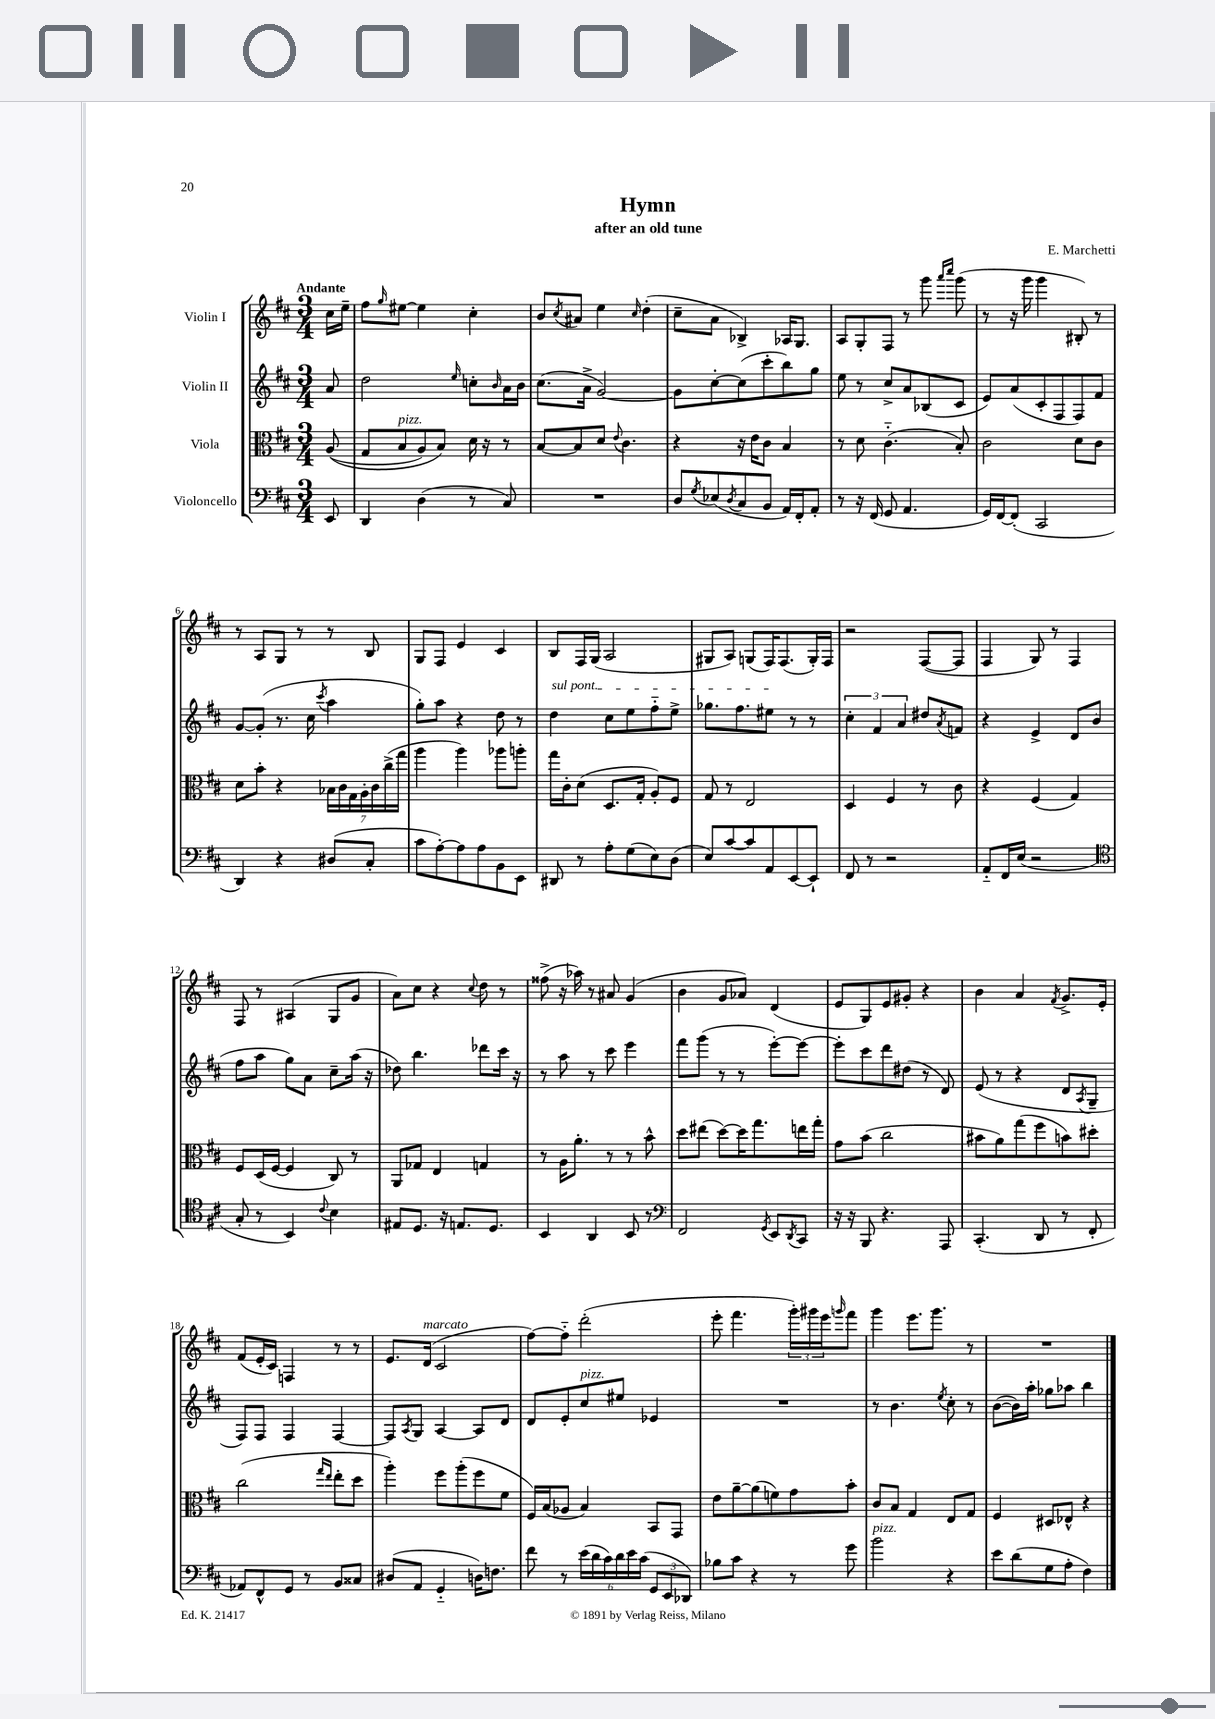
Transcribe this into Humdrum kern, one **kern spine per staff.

**kern	**kern	**kern	**kern
*staff4	*staff3	*staff2	*staff1
*clefF4	*clefC3	*clefG2	*clefG2
*k[f#c#]	*k[f#c#]	*k[f#c#]	*k[f#c#]
*M3/4	*M3/4	*M3/4	*M3/4
8EE/	&((8A/	8a/	16cc#\LL
.	.	.	16ee~\JJ
=	=	=	=
4DD/	8G/L	2dd\	8ff#\L
.	.	.	16qqgg/
.	8B/	.	[8ee#\J
(4D\	8A/)	.	4ee#\]
.	8B/J&)	.	.
.	.	16qqee/	.
8r	16d\	8cc'\L	4cc#'\
.	16r	.	.
.	.	16qqb/	.
8C#/)	8r	16a\L	.
.	.	16b\JJ	.
=	=	=	=
2.r	[8B/L	(8.cc#\L	8b/L
.	.	.	8qcc#/
.	8B/]	.	8a#/J
.	.	16a^\Jk	.
.	8d/J	[2g/)	4ee\
.	8qqe/	.	.
.	4.c#\	.	.
.	.	.	16qqcc#/
.	.	.	(4dd'\
=	=	=	=
8D/L	4r	8g\]L	8cc#~\L
8qG/	.	.	.
(8E-/	.	[8cc#'\	8a\J
8qD/	.	.	.
8C#/	16r	(8cc#\]	4B-^/)
.	16e\LK	.	.
8BB/J	8c#\J	8ccc#'\	.
16AA/LL)	4B/	8bb\)	16A-/LK
16FF#'/J	.	.	8.G/J
8AA'/J	.	8gg\J	.
=	=	=	=
8r	8r	8ee\	8A/L
16r	8d\	8r	8G'/
(16FF#/	.	.	.
8GG/	(4.c#'~\	8cc#^/L	8F#/J
4.AA/	.	8a/	8r
.	.	(8B-/	8ggg\
.	.	.	16qqaaa/LL
.	.	.	16qqcccc#/JJ
.	8B'/)	8c#/J	(8ggg\
=	=	=	=
16GG/LL)	2c#\	8e/L)	8r
[16FF#/J	.	.	.
(8FF#'/]J	.	(8a/	16r
.	.	.	16ggg\
2CC#/	.	8c#'/	4ggg\
.	.	8F#/	.
.	8d\L	8F#/)	8B#'/)
.	8c#\J	8f#/J	8r
=	=	=	=
4DD/)	8d\L	[8g/L	8r
.	8b'\J	(8g'/]J	8A/L
4r	4r	8.r	8G/J
.	.	.	8r
.	.	16cc#\	.
.	.	8qccc#/	.
(8D#/L	28B-\LL	4aa\	8r
.	28c#\	.	.
.	28G\	.	.
.	28A'\	.	.
8C#'/J	.	.	8B/
.	28c#\	.	.
.	(28cc#^\	.	.
.	28gg\JJ	.	.
=	=	=	=
8c#\L	4aa\	8gg'\L)	8G/L
[8A'\)	.	8aa\J	8F#/J
8A\]	4aa\)	4r	4e/
8A\	.	.	.
8BB\	8aa-\L	8dd\	4c#/
8EE\J	8aa'\J	8r	.
=	=	=	=
8DD#/	16gg\LL	4dd\	8B/L
.	16c#'\J	.	.
8r	(8d\J	.	16F#/L
.	.	.	(16G/JJ
8A'\L	8.D/L	8cc#\L	2A/
(8G\	.	8ee\	.
.	16G'/Jk	.	.
8E\)	8A'/L)	8ff#'~\	.
(8D\J	8F#/J	8ee^\J	.
=	=	=	=
8E/L)	8G/	8.gg-\L	8G#/L
[8c#/	8r	.	8A/J)
.	.	8.ff#\	.
8c#/]	2E/	.	(8G/L
8AA/	.	8ee#\J	16F#/K)
.	.	.	(8.F#/
[8EE/	.	8r	.
8EE`/]J	.	8r	16G'/L)
.	.	.	16F#/JJ
=	=	=	=
8FF#/	4D/	6cc#'\	2r
8r	.	.	.
.	.	6f#/	.
2r	4F#/	.	.
.	.	6a/	.
.	8r	8dd#/L	([8F#/L
.	.	8qa/	.
.	8c#\	8f/J	8F#/]J
=	=	=	=
8AA'~/L	4r	4r	4F#/
16FF#/L	.	.	.
(16E/JJ	.	.	.
2r	(4F#/	4e^/	8G/)
.	.	.	8r
.	4G/)	8d/L	4F#/
.	.	(8b/J	.
=	=	=	=
*clefC4	*	*	*
8G'/	8F#/L	8ff#\L	8F#/
8r	(16D/L	8aa\J	8r
.	[16F#/JJ	.	.
4BB/)	4F#/]	8gg\L)	(4A#/
.	.	8a\J	.
8qqc#/	.	.	.
4B\	8C#/)	8cc#~\L	8G/L
.	8r	(16aa\Jk	8g/J
.	.	16r	.
=	=	=	=
8E#/L	8AA/L	8dd-\)	8a\L)
8.D/J	8G-/J	4.bb\	8cc#\J
.	4E/	.	4r
16r	.	.	.
8.E/L	.	.	.
.	.	.	8qqcc#/
.	4G/	8ddd-\L	8dd\
8.D/J	.	.	.
.	.	16ccc#\Jk	8r
.	.	16r	.
=	=	=	=
4BB/	8r	8r	(8ff##^\
.	16A\LK	8aa\	16r
.	8.a'\J	.	16aa-\)
4AA/	.	8r	8r
.	8r	8ccc#\	8a#/
8BB/	8r	4eee\	(4g/
8r	8b^^\	.	.
=	=	=	=
*clefF4	*	*	*
2FF#/	8dd\L	8fff#\L	4b\
.	(8ee#\J	(8ggg\J	.
.	[8dd\L)	8r	8g/L
.	16dd\]K	8r	8a-/J)
.	8.gg\	.	.
8qGG/	.	.	.
8EE/L	.	[8eee'\L)	(4d/
8qDD/	.	.	.
8CC#/J	16ee\L	8eee\_J	.
.	16gg'\JJ	.	.
=	=	=	=
16r	8g\L	8eee'\]L	8e/L
16r	.	.	.
8BBB/	(8b\J	8ccc#\	8G/)
4.r	2cc#\	8ddd\	8e/
.	.	(8dd#\J	8g#'/J
.	.	8r	4r
8AAA/	.	8d/)	.
=	=	=	=
(4.CC#'/	8b#\L	(8e/	4b\
.	8a\)	8r	.
.	(8gg\	4r	4a/
8DD/	8ff#\	.	.
.	.	.	8qf#/
8r	8b\)	8d/L	8.g^/L
.	.	8qA/	.
8FF#'/	8dd#'\J	8G~/J	.
.	.	.	16e'/Jk
=	=	=	=
8AA-/L)	(2cc#\	8F#/L)	(8f#/L
8FF#^^/	.	8F#/J	16e'/L
.	.	.	16c#/JJ)
8GG/J	.	4F#/	4F/
8r	.	.	.
.	16qqgg/LL	.	.
.	16qqee/JJ	.	.
8BB/L	8ee'\L	[4F#/	8r
8C##/J	8dd\J	.	8r
=	=	=	=
(8D#/L	4aa'\)	8F#/]L	8.e/L
.	.	8qA/	.
8AA/J	.	8G/J	.
.	.	.	(16d/Jk
4GG'~/	8ff#\L	[4A/	2c#/
.	(8aa'\	.	.
16D\LK)	8ff#\	8A/]L	.
8.F\J	.	.	.
.	8f#\J	8d/J	.
=	=	=	=
8f#\	16F#/LL)	8d/L	[8ff#\L)
.	(16B/J	.	.
8r	8A-/J	8e'/	8ff#'~\]J
(24e\LL	4B/)	8cc#/	(2ddd'\
24d\	.	.	.
24c#\)	.	.	.
24d\	.	8ee#/J	.
24e\	.	.	.
(24c#\JJ	.	.	.
12GG/L	8BB/L	4e-/	.
12EE/	.	.	.
.	8GG/J	.	.
12DD-/J)	.	.	.
=	=	=	=
8B-\L	8e\L	2.r	8eee'\
8c#\J	[8a~\	.	4.fff#\
4r	(8a\]	.	.
.	8f\)	.	.
8r	8g\	.	24ggg'\LL)
.	.	.	24ggg#\
.	.	.	24eee\J
.	.	.	16qqggg/
8g\	8b'\J	.	8fff#\J
=	=	=	=
2b\	8c#/L	8r	4ggg\
.	8B/J	4.b\	.
.	4G/	.	8.eee\L
.	.	.	8.ggg\J
.	.	8qee/	.
4r	8E/L	8cc#'\	.
.	8G/J	8r	8r
=	=	=	=
8e\L	4F#/	([8b\L	2.r
(8d\	.	16b\]L)	.
.	.	16aa'\JJ	.
8G\	8D#/L	8gg-\L	.
8A'\J	8E-^^/J	8aa-\J	.
4F#\)	4r	4bb\	.
==	==	==	==
*-	*-	*-	*-
